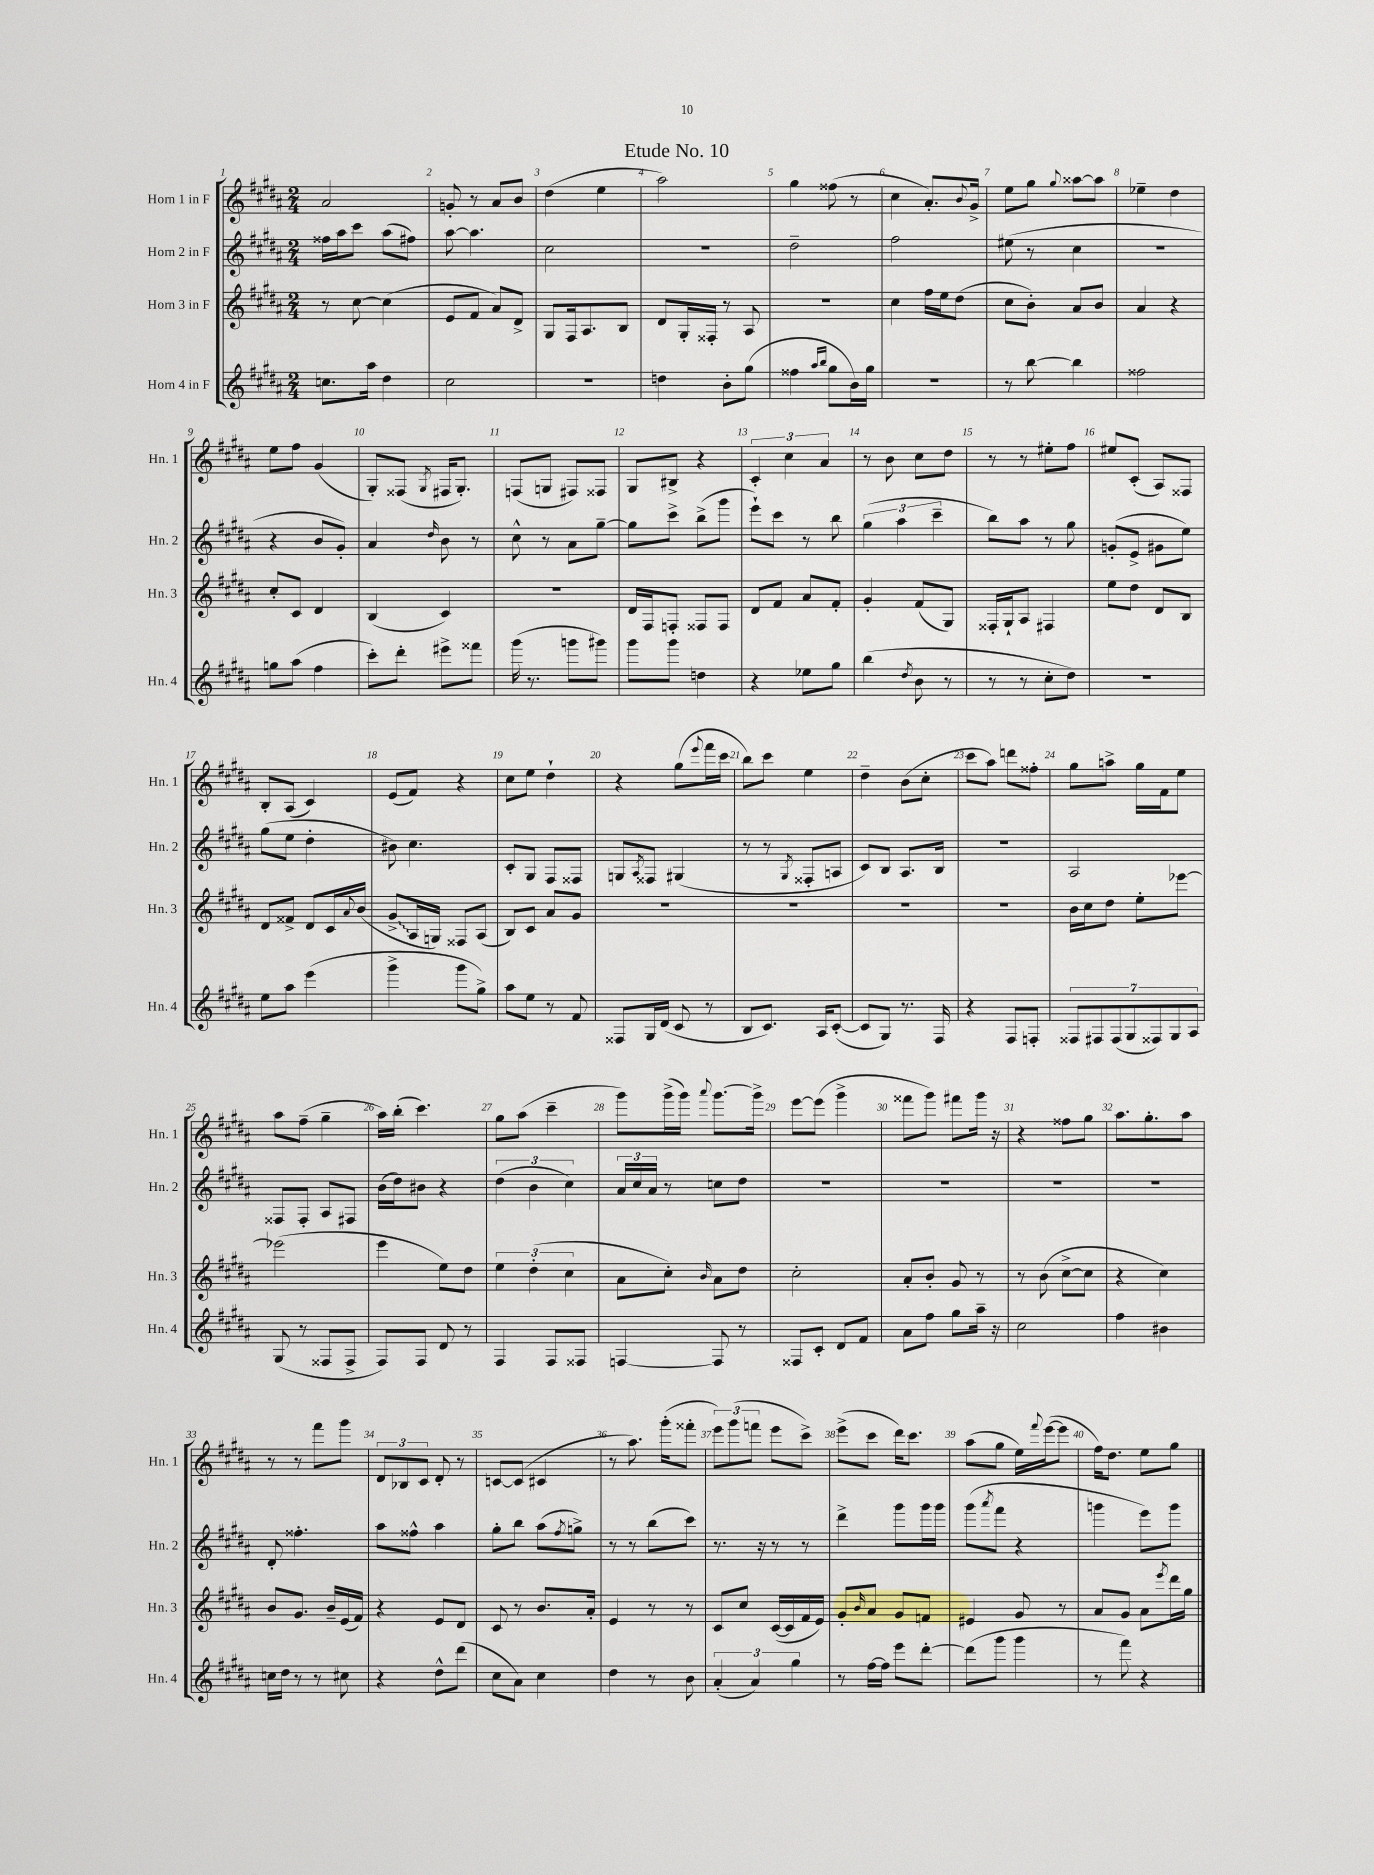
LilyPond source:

\header { title = "Etude No. 10" }
<<
\new StaffGroup <<
\new Staff = "s0" \with { instrumentName = "Horn 1 in F" shortInstrumentName = "Hn. 1" } {
    \clef treble \key b \major \numericTimeSignature \time 2/4
    ais'2 |
    g'8-. r8 ais'8 b'8 |
    dis''4( e''4 |
    ais''2) |
    gis''4 fisis''8( r8 |
    cis''4 ais'8.-.) \appoggiatura { b'8 } gis'16-> |
    e''8 gis''8 \appoggiatura { gis''8 } aisis''8~ aisis''8 |
    ees''4-- dis''4 |
    e''8 fis''8 gis'4( |
    gis8-.) fisis8( \acciaccatura { gis8 } fis16 gis8.-.) |
    f8( g8 fis8) fisis8 |
    gis8 bis8-> r4 |
    \tuplet 3/2 { cis'4-. cis''4 ais'4 } |
    r8 b'8 cis''8 dis''8 |
    r8 r8 eis''8-. fis''8 |
    eis''8 cis'8-.( ais8) fisis8 |
    b8-. ais8( cis'4) |
    e'8( fis'8) r4 |
    cis''8 e''8 dis''4-! |
    r4 gis''8( \appoggiatura { e'''8 } fis'''16 cis'''16 |
    b''8) cis'''8 e''4 |
    dis''4-- b'8( cis''8-. |
    cis'''8 ais''8) d'''8 fisis''8-. |
    gis''8 a''8-> gis''16 fis'16 e''8 |
    ais''8 fis''8--( gis''4-- |
    ais''16) b''16-.( cis'''4.) |
    gis''8 ais''8( cis'''4-- |
    gis'''8) gis'''16->( gis'''16) \appoggiatura { ais'''8 } gis'''8.~ gis'''16-> |
    e'''8~ e'''8( gis'''4-> |
    fisis'''8 gis'''8) fis'''8 gis'''16 r16 |
    r4 fisis''8 gis''8 |
    ais''8. gis''8.-. ais''8 |
    r8 r8 fis'''8 gis'''8 |
    \tuplet 3/2 { dis'8 bes8 cis'8 } dis'8-. r8 |
    c'8~ c'8( cis'4 |
    r8 ais''8.) gis'''16-.( fisis'''8-. |
    \tuplet 3/2 { e'''8) gis'''8( f'''8 } e'''8 cis'''8->) |
    e'''8->( cis'''8 dis'''16) cis'''8. |
    ais''8( gis''8 e''16) \appoggiatura { fis'''8 } e'''16~( e'''8 |
    fis''16) dis''8. e''8 gis''8 \bar "|." |
}
\new Staff = "s1" \with { instrumentName = "Horn 2 in F" shortInstrumentName = "Hn. 2" } {
    \clef treble \key b \major \numericTimeSignature \time 2/4
    fisis''16 ais''16 cis'''8 ais''8( fis''8) |
    ais''8~ ais''4. |
    cis''2 |
    R2 |
    dis''2-- |
    fis''2 |
    eis''8( r8 cis''4 |
    r2 |
    r4 b'8 gis'8-.) |
    ais'4 \grace { dis''16 } b'8 r8 |
    cis''8-^ r8 ais'8 gis''8~-- |
    gis''8 cis'''8-> b''8->( gis'''8 |
    e'''8-!) cis'''8 r8 b''8 |
    \tuplet 3/2 { gis''4( ais''4 cis'''4-- } |
    b''8) ais''8 r8 gis''8 |
    g'8-.( e'8-> gis'8 e''8) |
    gis''8( e''8 dis''4-. |
    bis'8) cis''4. |
    cis'8-. gis8 fis8 fisis8 |
    g8 \acciaccatura { ais8 } fisis8 gis4( |
    r8 r8 \acciaccatura { gis8 } fisis8-. a8 |
    cis'8) b8 ais8. b16 |
    r2 |
    ais2 |
    fisis8 fisis8-. ais8 fis8 |
    b'16( dis''16) bis'8 r4 |
    \tuplet 3/2 { dis''4( b'4 cis''4) } |
    \tuplet 3/2 { ais'16 cis''16 ais'16 } r8 c''8 dis''8 |
    R2 |
    R2 |
    R2 |
    R2 |
    dis'8-. fisis''4.-. |
    ais''8 fisis''8-^ ais''4 |
    gis''8-. b''8 ais''8( \acciaccatura { fis''8 } g''8->) |
    r8 r8 b''8( cis'''8) |
    r8. r16 r8 r8 |
    dis'''4-> gis'''8 gis'''16 gis'''16 |
    gis'''8( \acciaccatura { ais'''8 } fis'''8 r4 |
    g'''4 e'''8) g'''8 \bar "|." |
}
\new Staff = "s2" \with { instrumentName = "Horn 3 in F" shortInstrumentName = "Hn. 3" } {
    \clef treble \key b \major \numericTimeSignature \time 2/4
    r8 cis''8~ cis''4( |
    e'8 fis'8 ais'8) dis'8-> |
    gis8 fis16 ais8. b8 |
    dis'8 gis16-. fisis16-. r8 ais8 |
    R2 |
    cis''4 fis''16 e''16 dis''8( |
    cis''8 b'8-.) ais'8 b'8 |
    ais'4 r4 |
    cis''8-. cis'8 dis'4 |
    b4( cis'4) |
    R2 |
    dis'16 fis16 f8-. fisis8 fisis8 |
    dis'8 fis'8 ais'8 fis'8-. |
    gis'4-. fis'8( gis8) |
    fisis16-. gis16-! ais8 fis4 |
    e''8 dis''8 dis'8 b8 |
    dis'8 fisis'8-> dis'8 cis'16 \appoggiatura { ais'8 } b'16( |
    \once \override Glissando.style = #'zigzag gis'8->\glissando ais16 g16) fisis8 ais8( |
    b8) cis'8 ais'8 gis'8 |
    R2 |
    R2 |
    R2 |
    R2 |
    b'16 cis''16 dis''8 e''8-. ees'''8~ |
    ees'''2( |
    e'''4 e''8) dis''8 |
    \tuplet 3/2 { e''4 dis''4-.( cis''4 } |
    ais'8 cis''8-.) \grace { b'16 } ais'8 dis''8 |
    cis''2-. |
    ais'8-. b'8-. gis'8 r8 |
    r8 b'8( cis''8~-> cis''8 |
    r4 cis''4) |
    b'8 gis'8. b'16-- e'16( fis'16) |
    r4 e'8 dis'8 |
    cis'8 r8 b'8. ais'16-. |
    e'4 r8 r8 |
    cis'8 cis''8 cis'16~( cis'16 fis'16 e'16) |
    gis'8-. \grace { b'16 } ais'8 gis'8 f'8 |
    eis'4 gis'8 r8 |
    ais'8 gis'8 ais'8 \acciaccatura { e'''8 } dis'''16 gis''16 \bar "|." |
}
\new Staff = "s3" \with { instrumentName = "Horn 4 in F" shortInstrumentName = "Hn. 4" } {
    \clef treble \key b \major \numericTimeSignature \time 2/4
    c''8. ais''16 dis''4 |
    cis''2 |
    R2 |
    d''4 b'8-. gis''8( |
    fisis''4 \grace { ais''16 b''16 } gis''8 b'16) gis''16 |
    R2 |
    r8 b''8~ b''4 |
    fisis''2 |
    g''8 ais''8( fis''4 |
    cis'''8-.) dis'''8-. eis'''8-> fisis'''8 |
    gis'''16( r8. g'''8 gis'''8) |
    gis'''8 gis'''8 d''4 |
    r4 ees''8 gis''8 |
    b''4( \acciaccatura { dis''8 } b'8 r8 |
    r8 r8 cis''8-. dis''8) |
    R2 |
    e''8 ais''8 e'''4( |
    gis'''4-> gis'''8 gis''8->) |
    ais''8 e''8 r8 fis'8 |
    fisis8 gis16 dis'16( cis'8 r8 |
    b8 cis'8.) ais16 cis'8~-.( |
    cis'8 gis8) r8. fis16 |
    r4 fis8 f8-. |
    \tuplet 7/4 { fisis8 fis8 fis8( gis8 fisis8) gis8 ais8 } |
    gis8( r8 fisis8 fisis8-> |
    fis8) fis8 dis'8 r8 |
    fis4 fis8 fisis8 |
    f4~ f8 r8 |
    fisis8 cis'8-. dis'8 fis'8 |
    ais'8 fis''8 gis''8 ais''16-- r16 |
    cis''2 |
    fis''4 bis'4 |
    c''16 dis''16 r8 r8 cis''8 |
    r4 dis''8-^ dis'''8( |
    cis''8 ais'8) cis''4 |
    dis''4 r8 b'8 |
    \tuplet 3/2 { ais'4-.( ais'4) gis''4 } |
    r8 fis''16~ fis''16 e'''8 dis'''8~-. |
    dis'''8( gis'''8 gis'''4 |
    r8 fis'''8) r4 \bar "|." |
}
>>
>>
\layout { \context { \Score \override BarNumber.break-visibility = ##(#f #t #t) barNumberVisibility = #all-bar-numbers-visible } }
